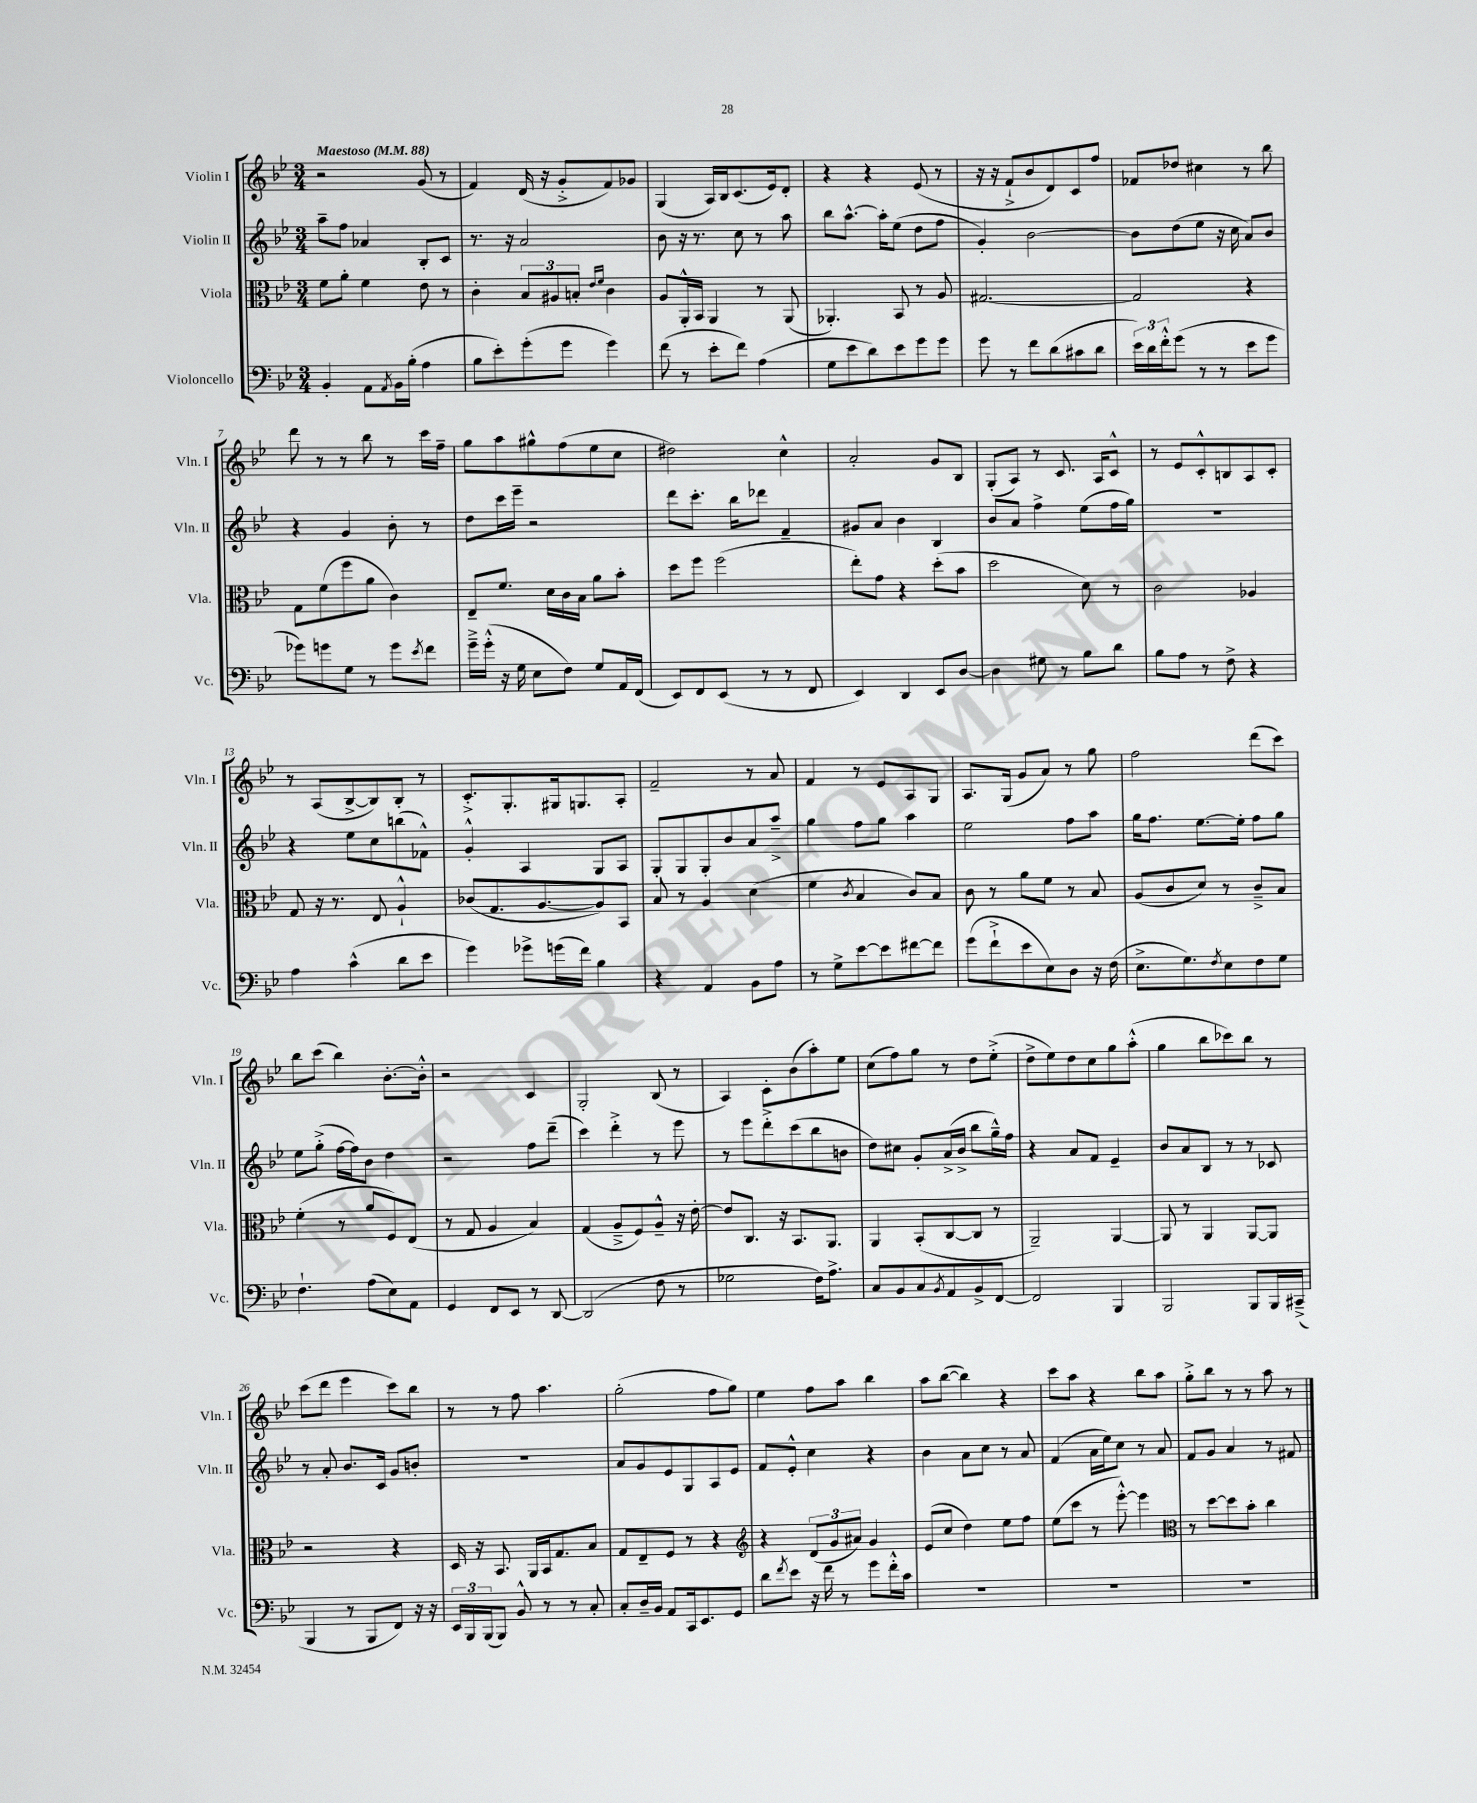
<<
\new StaffGroup <<
\new Staff = "s0" \with { instrumentName = "Violin I" shortInstrumentName = "Vln. I" } {
    \clef treble \key bes \major \numericTimeSignature \time 3/4 \tempo "Maestoso" 4 = 88
    r2 g'8( r8 |
    f'4) d'16( r16 g'8-.-> f'8) ges'8 |
    g4( a16) bes16 c'8.( ees'16) d'8-. |
    r4 r4 ees'8( r8 |
    r16 r16 f'8-!-> bes'8 d'8) c'8 f''8 |
    fes'8 des''8 cis''4 r8 bes''8 |
    d'''8 r8 r8 bes''8 r8 c'''16 f''16-- |
    g''8 a''8 gis''8-^ f''8( ees''8 c''8 |
    dis''2) c''4-^ |
    a'2-. g'8 bes8 |
    g8-.( a8) r8 c'8. a16 c'8-^ |
    r8 ees'8 c'8-.-^ b8 a8 c'8-. |
    r8 a8( bes8~-> bes8) bes8-. r8 |
    c'8.-.-> g8.-. gis16 g8. a8-. |
    f'2-- r8 a'8 |
    f'4 r8 ees'8 a8 g8 |
    a8. g16( g'8 a'8) r8 g''8 |
    f''2 d'''8( c'''8) |
    bes''8 c'''8( bes''4) bes'8.~-. bes'16-.-^ |
    r2 c'4 |
    g2-. bes8( r8 |
    a4) c'8-. bes'8( a''8-.) ees''8 |
    c''8( f''8) g''8 r8 d''8 ees''8-.->( |
    d''8-> ees''8) d''8 c''8 g''8 a''8-.-^( |
    g''4 bes''8 ces'''8) bes''8 r8 |
    c'''8( d'''8 ees'''4 c'''8) bes''8 |
    r8 r8 f''8 a''4. |
    g''2-.( f''8 g''8) |
    ees''4 f''8 a''8 bes''4 |
    a''8 bes''8~( bes''4) r4 |
    c'''8 a''8 r4 bes''8 a''8 |
    g''8-.-> bes''8 r8 r8 a''8 r8 \bar "|." |
}
\new Staff = "s1" \with { instrumentName = "Violin II" shortInstrumentName = "Vln. II" } {
    \clef treble \key bes \major \numericTimeSignature \time 3/4
    a''8-- f''8 aes'4 bes8-. c'8 |
    r8. r16 a'2 |
    bes'8 r16 r8. c''8 r8 a''8 |
    bes''8 a''8.~-^ a''16-. ees''8( d''8 f''8 |
    g'4-.) bes'2~ |
    bes'8 d''8( ees''8 r16 c''16 a'8) bes'8 |
    r4 g'4 bes'8-. r8 |
    d''8 c'''16 ees'''16-- r2 |
    d'''8 c'''8.-. bes''16 des'''8 f'4-- |
    gis'8 a'8 bes'4 bes4 |
    bes'8 a'8 f''4-> ees''8( f''16 g''16) |
    R2. |
    r4 ees''8 c''8 b''8( fes'8-^) |
    g'4-.-^ a4 g8 a8 |
    g8-. g8 g8-. bes'8 a'8 a''8---> |
    g''4 f''8 g''8 a''4 |
    ees''2 f''8 a''8 |
    g''16 f''8. ees''8.~ ees''16-. f''8 g''8 |
    ees''8 g''8-.->( f''16~ f''16) bes'8 d''4 |
    r2 f''8 d'''8--( |
    c'''4) d'''4-.-> r8 ees'''8 |
    r8 ees'''8 d'''8-.-> c'''8( bes''8 b'8 |
    d''8) cis''8 g'8-. a'16->( bes'16-> bes''8 g''16---^) f''16 |
    r4 a'8 f'8 ees'4-- |
    bes'8 a'8 bes8 r8 r8 ces'8 |
    r8 a'8-. bes'8. c'16 g'8 b'8-. |
    R2. |
    a'8 g'8 ees'8 g8 a8 ees'8 |
    f'8 ees'8-.-^ c''4 r4 |
    bes'4 a'8 c''8 r8 a'8 |
    f'4( a'16 ees''16) c''8 r8 a'8 |
    f'8 g'8 a'4 r8 fis'8 \bar "|." |
}
\new Staff = "s2" \with { instrumentName = "Viola" shortInstrumentName = "Vla." } {
    \clef alto \key bes \major \numericTimeSignature \time 3/4
    f'8 a'8-. f'4 ees'8 r8 |
    c'4-. \tuplet 3/2 { bes8 ais8 b8-. } \grace { ees'16 f'16 } c'4 |
    a8 a,16-.-^ bes,16 a,4 r8 a,8( |
    aes,4.-.) bes,8 r8 a8 |
    gis2.~ |
    gis2 r4 |
    g8 f'8( f''8 a'8 c'4) |
    ees8-- f'8. d'16 c'16 bes16 a'8 bes'8-. |
    d''8 f''8 f''2( |
    ees''8-.) g'8 r4 d''8-.( bes'8 |
    d''2 d'8) r8 |
    c'2 aes4 |
    g8 r16 r8. ees8 a4-!-^ |
    ces'8( g8. a8.~ a8) bes,8 |
    bes8 r8 a4 d'4( |
    f'4 \acciaccatura { c'8 } bes4 c'8) bes8 |
    c'8 r8 a'8 f'8 r8 bes8 |
    a8( c'8 d'8) r8 c'8---> bes8 |
    f'4-.( r8 a'8 f8) ees8( |
    r8 g8 a4 bes4) |
    g4( a8---> f8) a8---^ r16 ees'16~-. |
    ees'8 c8. r16 bes,8. a,8. |
    a,4 bes,8-.( c8~ c8 r8 |
    a,2--) a,4~ |
    a,8 r8 a,4 a,8~ a,8 |
    r2 r4 |
    d16 r16 bes,8. a,16 bes,16 g8. bes8 |
    g8 ees8-- f8 r8 r4 |
    \clef treble r4 \tuplet 3/2 { d'8( g'8 ais'8) } g'4 |
    ees'8( c''8 d''4) ees''8 f''8 |
    ees''8( c'''8 r8 ees'''8~-.-^) ees'''4 |
    \clef alto r8 d''8~ d''8 bes'8-. c''4 \bar "|." |
}
\new Staff = "s3" \with { instrumentName = "Violoncello" shortInstrumentName = "Vc." } {
    \clef bass \key bes \major \numericTimeSignature \time 3/4
    bes,4-. a,8 \acciaccatura { a,8 } bes,16 bes16-.( a4 |
    bes8 ees'8-.) g'8-.( g'8 g'4) |
    f'8( r8 ees'8-. f'8) a4( |
    g8 ees'8 d'8) ees'8 g'8 g'8 |
    g'8 r8 f'8 d'8( cis'8 d'8 |
    \tuplet 3/2 { ees'16) d'16 f'16-.-^ } g'8( r8 r8 ees'8 g'8 |
    ges'8) g'8 g8 r8 g'8 \acciaccatura { ees'8 } f'8 |
    g'16---> g'16-.-^( r16 g16 ees8 f8) g8 a,16 f,16( |
    ees,8) f,8 ees,8( r8 r8 f,8 |
    ees,4) d,4 ees,8 d8~ |
    d4 gis8 r8 bes8 d'8 |
    bes8 a8 r8 f8-> r4 |
    a4 c'4-^( d'8 ees'8 |
    g'4) ges'8-> g'16( f'16) bes4 |
    r4 a,4 bes,8 a8 |
    r8 g8-> ees'8~ ees'8 fis'8~ fis'8 |
    g'8( f'8-!-> ees'8 ees8) d8 r16 f16( |
    ees8.-> g8.) \acciaccatura { f8 } ees8 f8 g8 |
    f4.-! a8( ees8) a,8 |
    g,4 f,8 ees,8 r8 d,8~ |
    d,2( f8 r8 |
    ges2 f16) a8.-> |
    c8 bes,8 c8 \acciaccatura { bes,8 } a,8 bes,8-> f,8~ |
    f,2 bes,,4 |
    bes,,2 bes,,8 bes,,16 cis,16--->( |
    bes,,4 r8 bes,,8 f,8) r16 r16 |
    \tuplet 3/2 { ees,16 bes,,16 bes,,16( } bes,,8) bes,8-^ r8 r8 c8-. |
    c8-. d16-- bes,16 a,8 c,16 ees,8. g,8 |
    d'8 \acciaccatura { f'8 } ees'8 r16 f'16 r8 g'8 f'16-.-^ c'16 |
    R2. |
    R2. |
    R2. \bar "|." |
}
>>
>>
